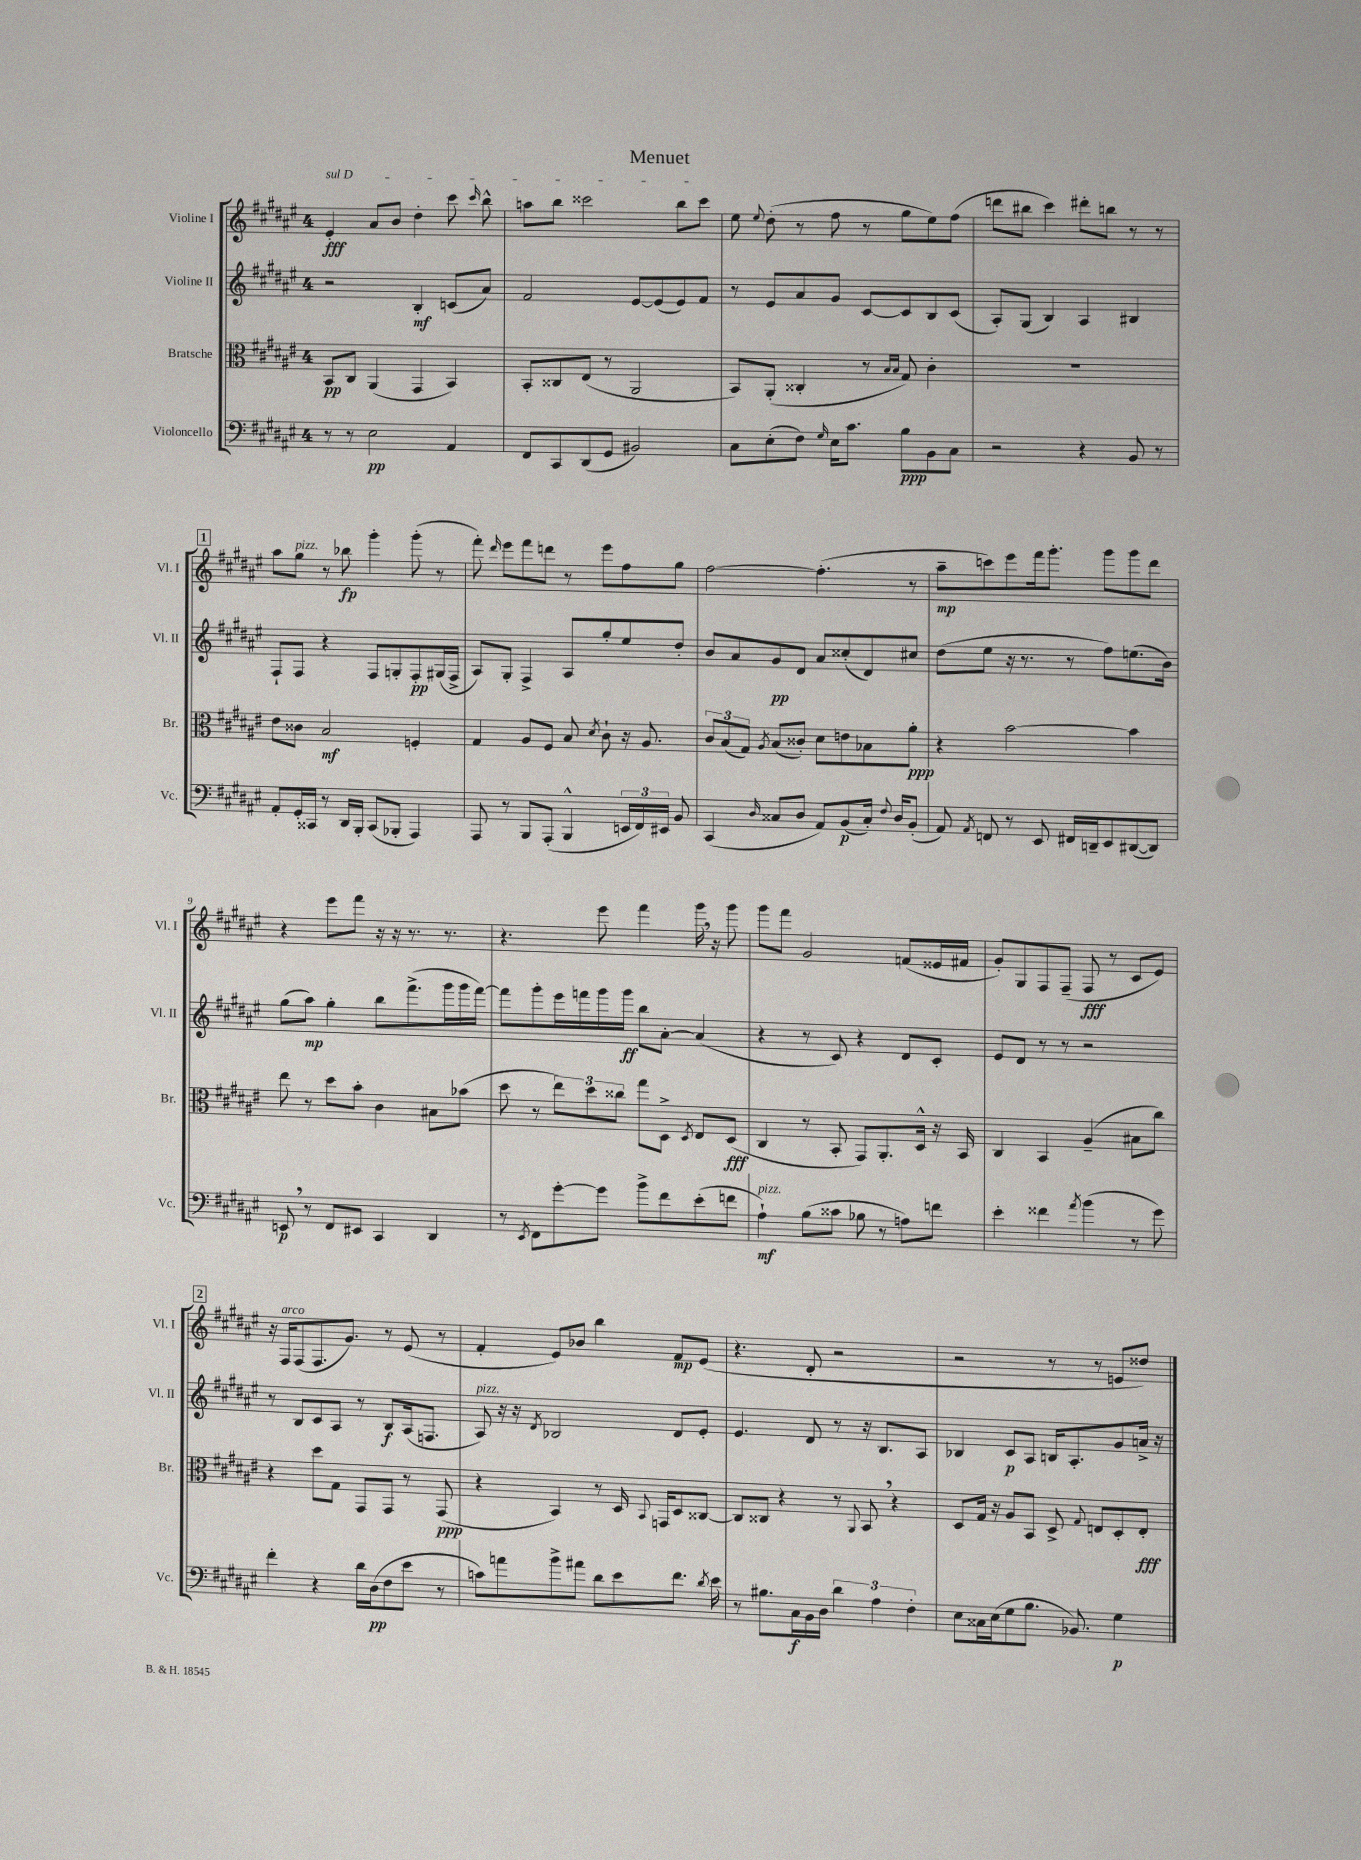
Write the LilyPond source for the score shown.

\header { title = "Menuet" }
<<
\new StaffGroup <<
\new Staff = "s0" \with { instrumentName = "Violine I" shortInstrumentName = "Vl. I" } {
    \clef treble \key fis \major \once \override Staff.TimeSignature.style = #'single-digit \time 4/4
    \autoBeamOff \once \override TextSpanner.bound-details.left.text = \markup { \italic "sul D" } eis'4-.\fff\startTextSpan ais'8[ b'8] dis''4-. cis'''8 \grace { cis'''16 } b''8-^ |
    a''8[ b''8] cisis'''2 b''8[ cisis'''8]\stopTextSpan |
    eis''8 \appoggiatura { eis''8 } dis''8-.( r8 fis''8 r8 gis''8[ eis''8) fis''8]( |
    d'''8[ bis''8] cis'''4) dis'''8[-. b''8] r8 r8 |
    \mark \markup { \box "1" } ais''8[ gis''8]^\markup { \italic "pizz." } r8 bes''8\fp gis'''4-. gis'''8-.( r8 |
    fis'''8-.) \grace { dis'''16 } eis'''8[ fis'''8 d'''8] r8 eis'''8[ fis''8 gis''8] |
    fis''2~ fis''4.-.( r8 |
    ais''8[--\mp c'''8) eis'''8 fis'''16 gis'''8.]-. gis'''8[ gis'''8 dis'''8] |
    r4 eis'''8[ fis'''8] r16 r16 r8. r8. |
    r4. eis'''8 fis'''4 gis'''16 \breathe r16 gis'''8 |
    gis'''8[ fis'''8] gis'2 f'8[( eisis'16 fis'16] |
    gis'8[-.) gis8 fis8 fis8]--( fis8\fff r8 cis'8[ eis'8]) |
    \mark \markup { \box "2" } r16 fis16[^\markup { \italic "arco" } fis8( fis8. gis'8.]) r8 eis'8( r8 |
    fis'4-. eis'8[) bes'8] b''4 fis'8[\mp eis'8]( |
    r4. dis'8-. r2 |
    r2 r8 r8 e'8[ disis''8]) \bar "|." |
}
\new Staff = "s1" \with { instrumentName = "Violine II" shortInstrumentName = "Vl. II" } {
    \clef treble \key fis \major \once \override Staff.TimeSignature.style = #'single-digit \time 4/4
    \autoBeamOff r2 b4-.\mf c'8[( ais'8]) |
    fis'2 eis'8[~ eis'8( eis'8) fis'8] |
    r8 eis'8[ ais'8 gis'8] cis'8[~ cis'8 b8 cis'8]( |
    ais8[-.) gis8]( b4) ais4 bis4 |
    \mark \markup { \box "1" } fis8[-! fis8] r4 fis8[ g8-. fis8-.\pp gis16( fis16]-> |
    ais8[) gis8]-. fis4-> ais8[ gis''8-. eis''8 dis''8]-. |
    b'8[ ais'8 gis'8\pp dis'8] ais'8[ cisis''8-.( dis'8) cis''8] |
    dis''8[( eis''8] r16 r8. r8 fis''8[) e''8.( b'16]) |
    gis''8[( ais''8]\mp) gis''4-. b''8[ fis'''8.->( gis'''16 gis'''16 fis'''16]~) |
    fis'''8[ gis'''8-. eis'''16 f'''16 gis'''16 gis'''16]\ff b''8[ ais'8]~-. ais'4( |
    r4 r8 cis'8) r4 dis'8[ cis'8]-. |
    eis'8[ dis'8] r8 r8 r2 |
    \mark \markup { \box "2" } r8 b8[ cis'8 ais8] r8 b8[\f ais16( f8.] |
    ais8^\markup { \italic "pizz." }) r16 r16 \acciaccatura { dis'8 } bes2 dis'8[ eis'8]-. |
    eis'4. dis'8 r8 r16 b8.[ ais8] |
    bes4 cis'8[\p ais8] b16[ ais8.-. gis'8 a'16]-> r16 \bar "|." |
}
\new Staff = "s2" \with { instrumentName = "Bratsche" shortInstrumentName = "Br." } {
    \clef alto \key fis \major \once \override Staff.TimeSignature.style = #'single-digit \time 4/4
    \autoBeamOff b,8[\pp cis8] ais,4( gis,4 b,4) |
    b,8[-. cisis8 eis8]( r8 ais,2 |
    b,8[) ais,8]-.( cisis4-. r8 \grace { b16[ b16] } gis8) cis'4-. |
    R1 |
    \mark \markup { \box "1" } eis'8[ cisis'8] b2\mf f4-. |
    gis4 ais8[ fis8] b8 \acciaccatura { dis'8 } cis'8-! r16 ais8. |
    \tuplet 3/2 { cis'8[ b8( gis8]) } \acciaccatura { ais8 } b8[( cisis'8]-.) dis'8[ e'8 bes8 ais'8]-.\ppp |
    r4 b'2~ b'4 |
    eis''8 r8 dis''8[ b'8]-. cis'4 bis8[ bes'8]( |
    dis''8 r8 \tuplet 3/2 { eis''8[) dis''8 cisis''8] } gis''8[ dis8]-> \acciaccatura { dis8 } eis8[ dis8]\fff( |
    cis4 r8 b,8-. gis,8[) ais,8.-. dis16]-^ r16 b,16 |
    cis4 b,4 ais4--( bis8[ cis''8]) |
    \mark \markup { \box "2" } r4 dis''8[ gis8] gis,8[ gis,8] r8 gis,8\ppp( |
    r4 b,4) r8 dis16 \appoggiatura { b,8 } g,16[ dis8 cisis8]~ |
    cisis8[ cisis8] r4 r8 \appoggiatura { ais,8 } b,8 \breathe r4 |
    dis8[ gis16] r16 ais8[ b,8] dis8-> \appoggiatura { gis8 } e8[ dis8-. e8]-.\fff \bar "|." |
}
\new Staff = "s3" \with { instrumentName = "Violoncello" shortInstrumentName = "Vc." } {
    \clef bass \key fis \major \once \override Staff.TimeSignature.style = #'single-digit \time 4/4
    \autoBeamOff r8 r8 eis2\pp ais,4 |
    fis,8[ cis,8 dis,8( gis,8] bis,2) |
    cis8[ eis8-.( fis8]) \grace { gis16 } eis16[ cis'8.] b8[\ppp b,8 cis8] |
    r2 r4 b,8 r8 |
    \mark \markup { \box "1" } ais,8[-. gis,16-. cisis,16] r8 dis,16[ b,,16]-. cisis,8[( bes,,8]-. ais,,4) |
    ais,,8 r8 b,,8[ ais,,8]-.( b,,4-^ \tuplet 3/2 { e,16[ fis,16) eis,16] } b,8 |
    cis,4( \grace { dis16 } cisis8[ dis8] ais,8[) b,8\p( cisis16]-.) \appoggiatura { fis8 } dis16[ b,8]-.( |
    ais,8) \acciaccatura { ais,8 } f,8 r8 eis,8 fis,16[ d,16-- eis,8 dis,8~( dis,8]) |
    e,8\p \breathe r8 fis,8[ eis,8] cis,4 dis,4 |
    r8 \acciaccatura { eis,8 } fis,8[ gis'8~-. gis'8] b'8[-> fis'8 eis'8-.( f'8] |
    ais4-!\mf^\markup { \italic "pizz." }) b8[( cisis'8] bes8 r8 a8[) f'8] |
    eis'4-. fisis'4 \acciaccatura { ais'8 } b'4( r8 gis'8) |
    \mark \markup { \box "2" } fis'4-. r4 dis'16[ dis16\pp( fis8 eis'8] r8 |
    c'8[) a'8 b'8-> ais'8] dis'8[ eis'8 fis'8.] \acciaccatura { dis'8 } eis'16 |
    r8 bis8.[ cis16\f b,16 dis16] \tuplet 3/2 { dis'4 ais4 fis4-. } |
    eis8[ cisis16 eis16( gis8 b8.] bes,8.) gis4\p \bar "|." |
}
>>
>>
